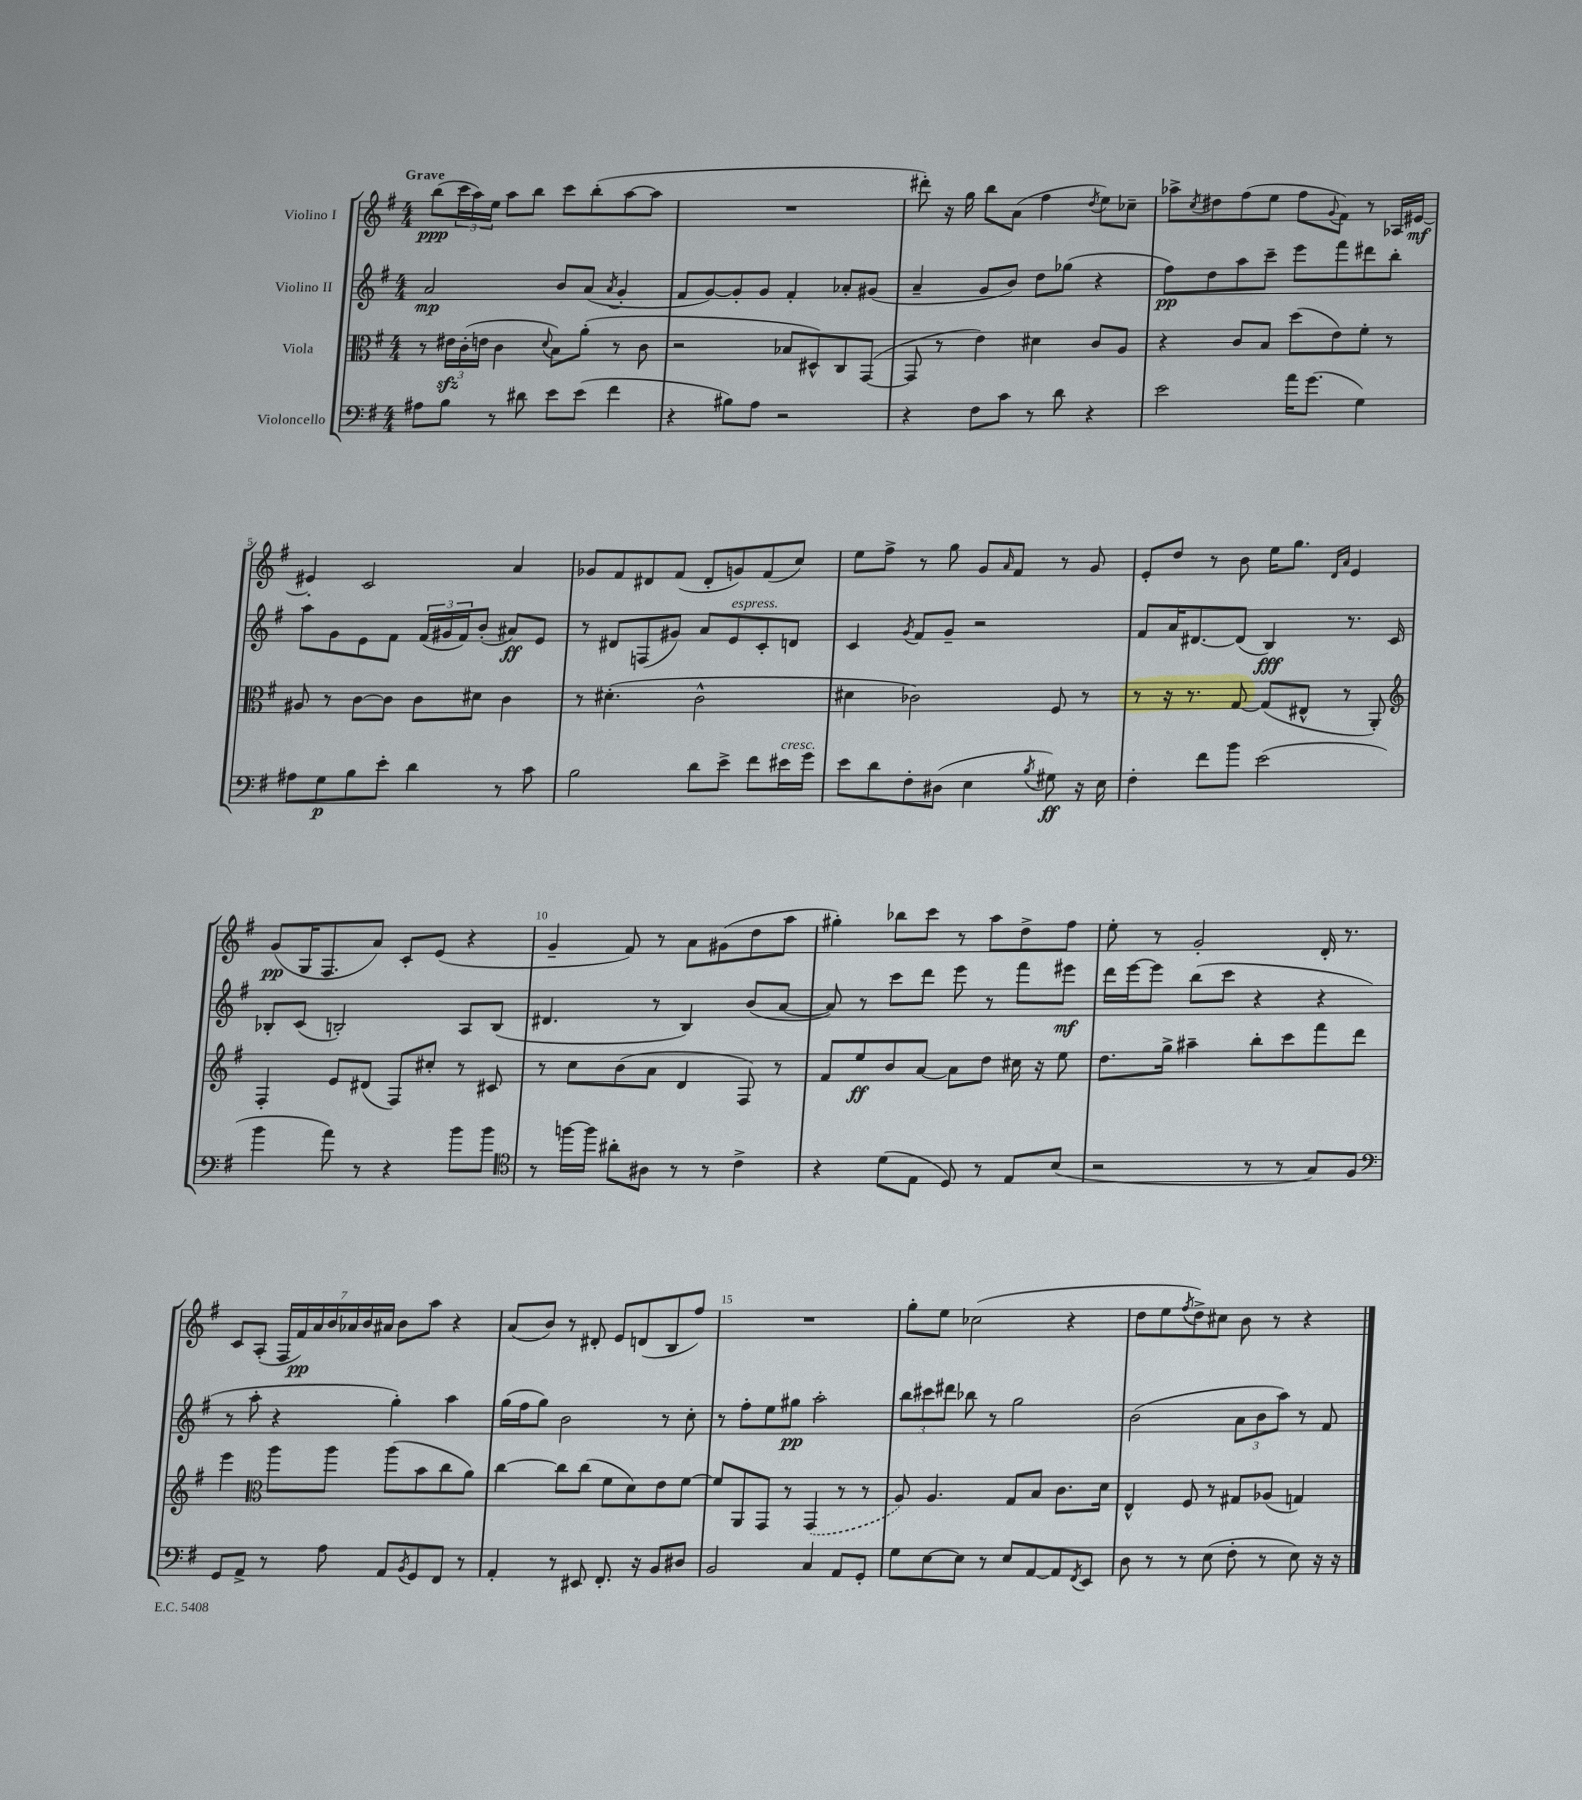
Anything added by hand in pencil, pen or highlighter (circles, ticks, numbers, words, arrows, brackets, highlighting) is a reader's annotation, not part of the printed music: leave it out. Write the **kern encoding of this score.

**kern	**kern	**kern	**kern
*staff4	*staff3	*staff2	*staff1
*clefF4	*clefC3	*clefG2	*clefG2
*k[f#]	*k[f#]	*k[f#]	*k[f#]
*M4/4	*M4/4	*M4/4	*M4/4
8A#\L	8r	2a/	(8bb\L
8B\J	24e#\LL	.	24ccc\L
.	(24c'\	.	24aa\)
.	24e\JJ	.	24ee\JJ
8r	4c\	.	8aa\L
8d#\	.	.	8bb\J
.	8qqd/	.	.
8e\L	8B\L)	8b/L	8ccc\L
(8e\J	(8a'\J	(8a/J	(8bb'\
.	.	8qa/	.
4f#\	8r	4g'/	[8aa\
.	8c\	.	8aa\]J
=	=	=	=
4r	2r	8f#/L	1r
.	.	[8g/)	.
8B#\L)	.	8g'/]	.
8A\J	.	8g/J	.
2r	8B-/L	4f#'/	.
.	8D#^^/)	.	.
.	8C/	8a-'/L	.
.	([8GG/J	(8g#/J	.
=	=	=	=
4r	8GG/]	4a~/	8ddd#'\)
.	8r	.	16r
.	.	.	16gg\
8F#\L	4e\)	8g/L	8bb\L
8c\J	.	8b/J)	(8a\J
8r	4d#\	8dd\L	4ff#\
8d\	.	(8gg-\J	.
.	.	.	8qdd/
4r	8c/L	4r	8ee\L)
.	8A/J	.	8cc-~\J
=	=	=	=
2e\	4r	8ff#\L)	8aa-^\L
.	.	.	8qcc/
.	.	8dd\	8dd#\
.	8c/L	8aa\	(8ff#\
.	8B/J	8ccc~\J	8ee\J
16a\LK	(8dd\L	8eee\L	8ff#\L
(8.g\J	.	.	.
.	.	.	8qqg/
.	8e\)	8fff#\	8f#\J)
4G\)	8f#'\J	8ddd#\	8r
.	8r	8bb'\J	16A-/LL
.	.	.	[16e#/JJ
=	=	=	=
8A#\L	8A#/	8aa\L	4e#'/]
8G\	8r	8g\	.
8B\	[8c\L	8e\	2c/
8e'\J	8c\]J	8f#\J	.
4d\	8c\L	(24f#/LL	.
.	.	24g#/	.
.	.	24f#/J)	.
.	8d#\J	(8b'/J	.
8r	4c\	8a#/L)	4a/
8c\	.	8e/J	.
=	=	=	=
2B\	8r	8r	8g-/L
.	(4.d#'\	8d#/L	8f#/
.	.	(8F/	8d#/
.	.	8g#/J)	(8f#/J
8d\L	2c^^\	8a/L	8d#'/L
8e^\J	.	8e/	8g/)
8f#\L	.	8c'/	(8f#/
16e#\L	.	8d/J	8cc/J)
16g\JJ	.	.	.
=	=	=	=
8e\L	4d#\	4c/	8ee\L
8d\	.	.	8ff#^\J
.	.	8qg/	.
8F#'\	2c-\)	8f#/L	8r
(8D#\J	.	8g~/J	8gg\
4E\	.	2r	8g/L
.	.	.	16qqa/
.	.	.	8f#/J
8qB/	.	.	.
8G#\)	8F#/	.	8r
16r	8r	.	8g/
16E\	.	.	.
=	=	=	=
4F#'\	8r	8f#/L	8e'/L
.	16r	16a/K	8dd/J
.	8.r	[8.d#/	.
8f#\L	.	.	8r
8b\J	[8G/	(8d#/]J	8b\
(2e\	(8G/]L	4B/)	16ee\LK
.	.	.	8.gg\J
.	8E#^^/J	.	.
.	.	.	16qqd/LL
.	.	.	16qqa/JJ
.	8r	8.r	4e/
.	8AA'/)	.	.
.	.	16c/	.
=	=	=	=
*	*clefG2	*	*
4b\	4F#'/	8B-'/L	(8g/L
.	.	(8c/J	16G/K
.	.	.	8.F#/
8a\)	8e/L	2B'/)	.
8r	(8d#/J	.	8a/J)
4r	8F#/L)	.	8c'/L
.	8cc#'/J	.	(8e/J
8b\L	8r	8A/L	4r
8b\J	8c#/	(8B/J	.
=	=	=	=
*clefC4	*	*	*
8r	8r	4.d#/	4g~/
[16ff\LL	8cc\L	.	.
16ff\]JJ	.	.	.
8a#'\L	(8b\	.	8f#/)
8A#\J	8a\J	8r	8r
8r	4d/	4B/)	8a\L
8r	.	.	(8g#\
4c^\	8F#/)	(8b/L	8dd\
.	8r	[8a/J	8aa\J
=	=	=	=
4r	8f#/L	8a/])	4gg#'\)
.	8ee/	8r	.
(8d\L	8b/	8ccc\L	8bb-\L
8E\J	[8a/J	8ddd\J	8ccc\J
8D/)	8a\]L	8eee\	8r
8r	8dd\J	8r	8aa\L
8E/L	16cc#\	8fff#\L	8dd^\
.	16r	.	.
(8B/J	8ee\	8eee#\J	8ff#\J
=	=	=	=
2r	8.dd\L	16ddd\LL	8ee'\
.	.	[16eee\J	.
.	.	8eee\]J	8r
.	16gg^\Jk	.	.
.	4aa#~\	(8bb\L	2g'/
.	.	8ccc\J	.
8r	8bb'\L	4r	.
8r	8ccc\	.	.
8G/L)	8fff#\	4r	16d'/
.	.	.	8.r
8F#/J	8ddd\J	.	.
=	=	=	=
*clefF4	*	*	*
8GG/L	4eee\	8r	8c/L
8AA^/J	.	8aa'\	(8A'/J
*	*clefC3	*	*
8r	8aa\L	4r	28F#/LL
.	.	.	28f#/)
.	.	.	28a/
.	.	.	28b/
8A\	8aa\J	.	.
.	.	.	28a-/
.	.	.	28b/
.	.	.	28a#/JJ
8AA/L	(8aa\L	4gg'\)	8b\L
8qBB/	.	.	.
8GG/	8b\	.	8aa\J
8FF#/J	8cc\	4aa\	4r
8r	8a\J)	.	.
=	=	=	=
4AA'/	[4cc\	(16gg\LL	(8a/L
.	.	16ff#\J	.
.	.	8gg\J)	8b/J)
8r	8cc\]L	2b\	8r
8EE#/	(8cc\J	.	8d#'/
8.FF#'/	8f#\L	.	8e/L
.	8d\)	.	(8d/
16r	.	.	.
8BB/L	8e\	8r	8B/
8D#/J	[8f#\J	8cc'\	8ff#/J)
=	=	=	=
2BB/	8f#/]L	8r	1r
.	8AA/	8ff#'\L	.
.	8GG/J	8ee\	.
.	8r	8gg#\J	.
4C/	(4GG/	2aa'\	.
8AA/L	8r	.	.
8GG'/J	8r	.	.
=	=	=	=
8G\L	8A/)	12bb\L	8gg'\L
.	.	12ccc#\	.
[8E\	4.A/	.	8ee\J
.	.	12ddd#\J	.
8E\]J	.	8bb-\	(2cc-\
8r	.	8r	.
8E/L	8G/L	2gg\	.
[8AA/	8B/J	.	.
8AA/]	8.c\L	.	4r
8qFF#/	.	.	.
8EE/J	.	.	.
.	16d\Jk	.	.
=	=	=	=
8D\	4E^^/	(2b\	8dd\L
8r	.	.	8ee\
.	.	.	8qff#/
8r	8F#/	.	8dd^\)
(8E\	8r	.	8cc#\J
8F#'\	8G#/L	12a\L	8b\
.	.	12b\	.
8r	(8A-/J	.	8r
.	.	12aa\J)	.
8E\)	4G/)	8r	4r
16r	.	8f#/	.
16r	.	.	.
==	==	==	==
*-	*-	*-	*-
